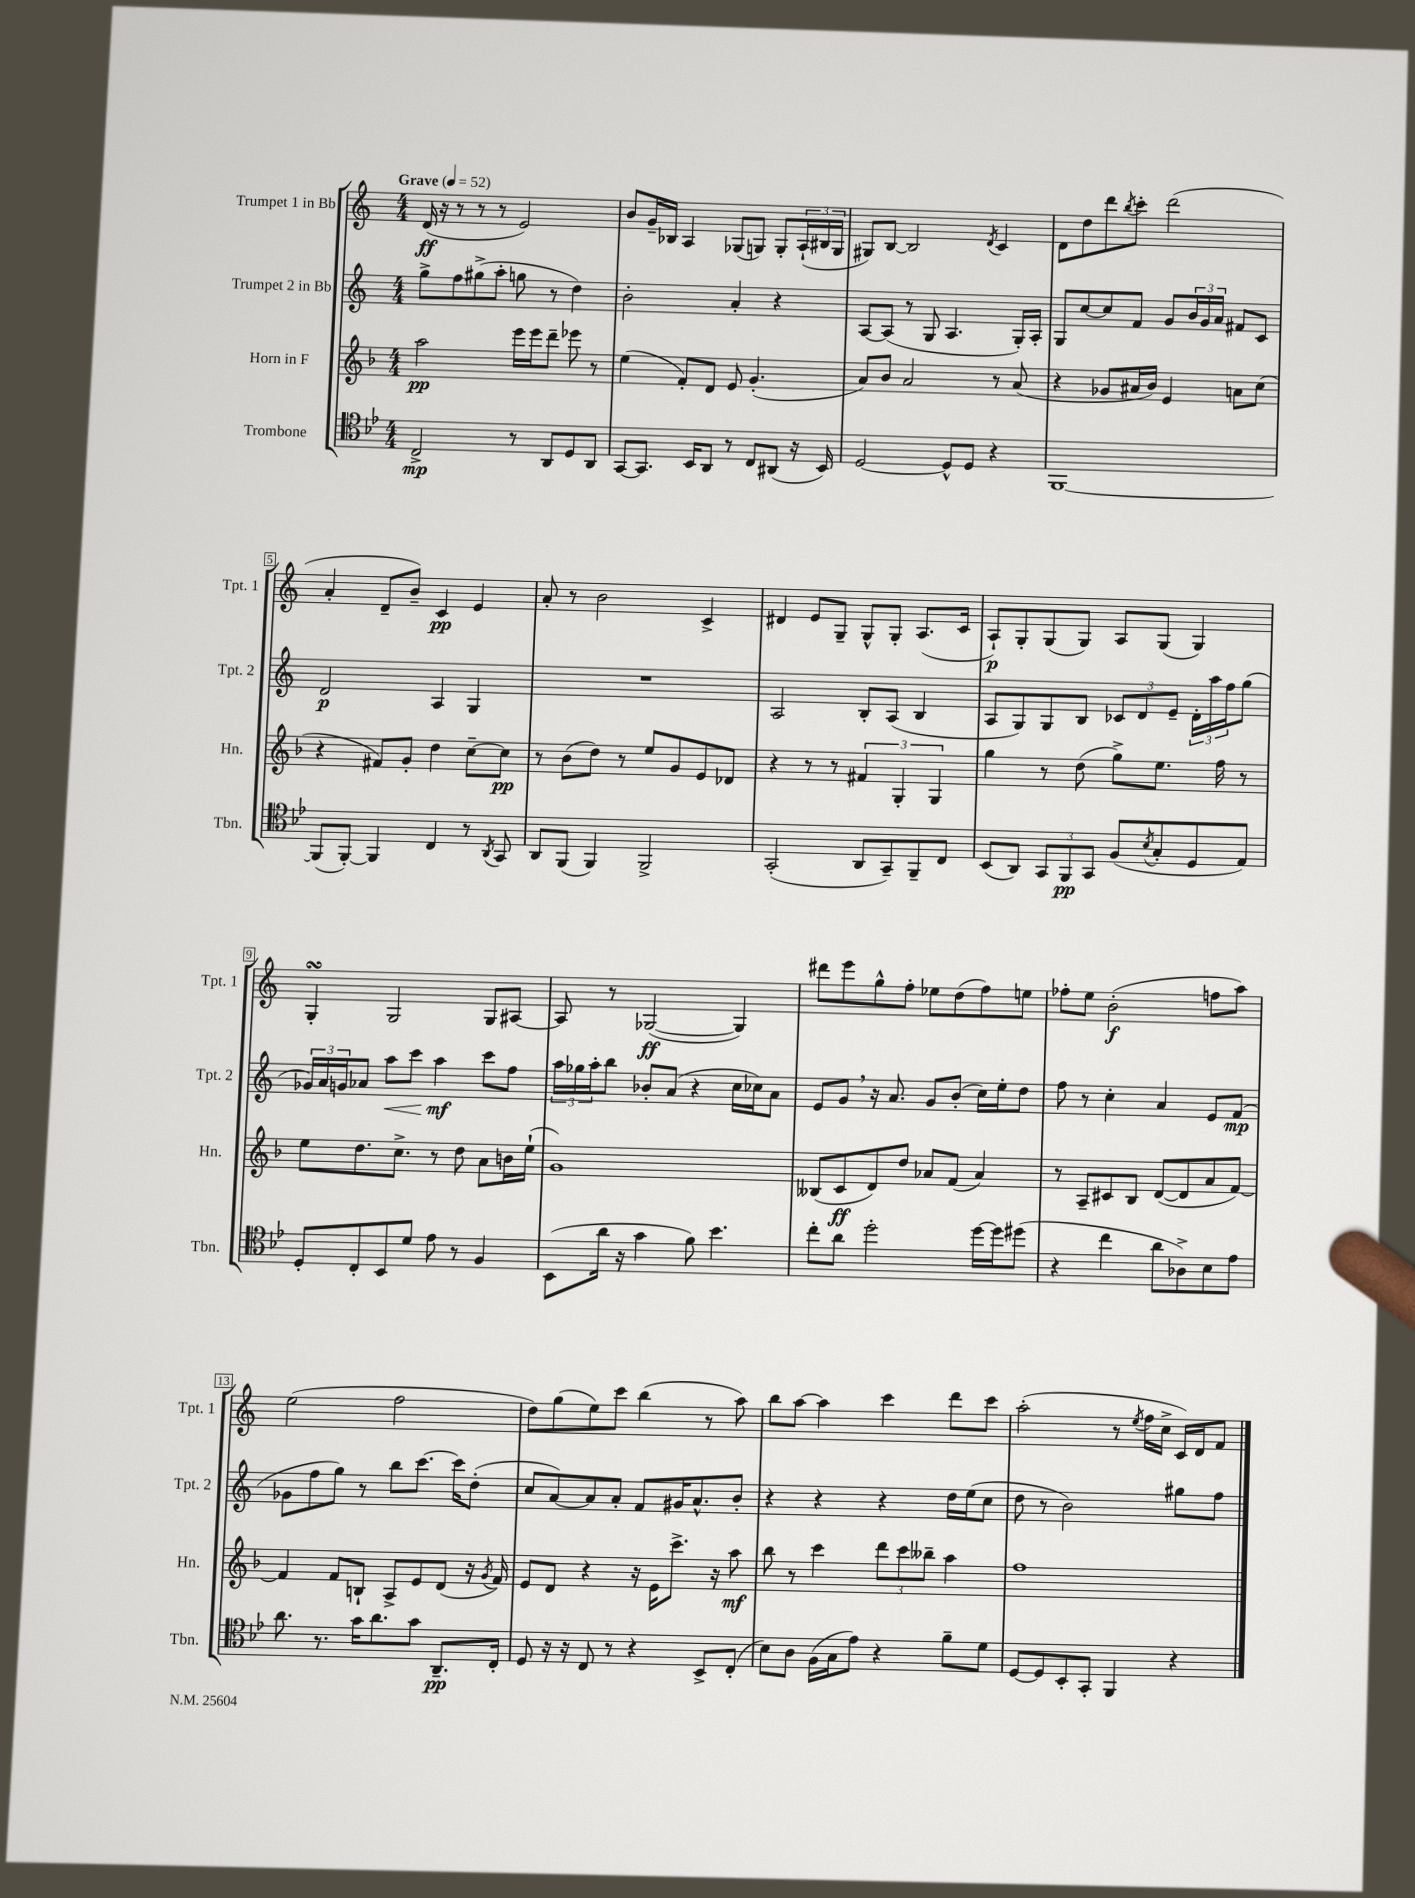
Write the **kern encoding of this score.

**kern	**dynam	**kern	**dynam	**kern	**dynam	**kern	**dynam
*part4	*part4	*part3	*part3	*part2	*part2	*part1	*part1
*staff4	*staff4	*staff3	*staff3	*staff2	*staff2	*staff1	*staff1
*I"Trombone	*	*I"Horn in F	*	*I"Trumpet 2 in Bb	*	*I"Trumpet 1 in Bb	*
*I'Tbn.	*	*I'Hn.	*	*I'Tpt. 2	*	*I'Tpt. 1	*
*clefC4	*	*clefG2	*	*clefG2	*	*clefG2	*
*k[b-e-]	*	*k[b-]	*	*k[]	*	*k[]	*
*M4/4	*	*M4/4	*	*M4/4	*	*M4/4	*
*MM52	*	*MM52	*	*MM52	*	*MM52	*
=1	=1	=1	=1	=1	=1	=1	=1
!	!	!	!	!	!	!LO:TX:a:B:t=Grave	!
2C^/	mp	2aa\	pp	8gg^\L	.	(16d/	ff
.	.	.	.	.	.	16r	.
.	.	.	.	8ff\	.	8r	.
.	.	.	.	(8gg#X^\	.	8r	.
.	.	.	.	8aa'\J	.	8r	.
8r	.	16eee\LL	.	8ggn\	.	2e/)	.
.	.	16eee\J	.	.	.	.	.
8AA/L	.	8ddd~\J	.	8r	.	.	.
8D/	.	8eee-X\	.	4dd\)	.	.	.
8AA/J	.	8r	.	.	.	.	.
=2	=2	=2	=2	=2	=2	=2	=2
[8GG/L	.	(4ee\	.	2b'\	.	8b/L	.
8.GG/J]	.	.	.	.	.	16g~/L	.
.	.	.	.	.	.	16B-X/JJ	.
.	.	8f'/L)	.	.	.	4A/	.
16BB-/KL	.	.	.	.	.	.	.
8AA/J	.	8d/J	.	.	.	.	.
8r	.	8e/	.	4a'/	.	(8G-X/L	.
8C/L	.	(4.g'/	.	.	.	8Gn/J)	.
(8AA#X/J	.	.	.	4r	.	8G'/L	.
16r	.	.	.	.	.	(24A`/L	.
.	.	.	.	.	.	24B#X/	.
16BB-/)	.	.	.	.	.	.	.
.	.	.	.	.	.	24G/JJ	.
=3	=3	=3	=3	=3	=3	=3	=3
[2D/	.	8a/L)	.	[8A/L	.	8G#X/L)	.
.	.	8b-/J	.	(8A/J]	.	[8B/J	.
.	.	2a/	.	8r	.	2B/]	.
.	.	.	.	8G/	.	.	.
8D^^/L]	.	.	.	4.A/	.	.	.
8D/J	.	.	.	.	.	.	.
.	.	.	.	.	.	8qd/	.
4r	.	8r	.	.	.	4c/	.
.	.	(8a/	.	16G'/LL)	.	.	.
.	.	.	.	16A'/JJ	.	.	.
=4	=4	=4	=4	=4	=4	=4	=4
[1FF	.	4r	.	8G/L	.	8d\L	.
.	.	.	.	[8cc/	.	8dd\	.
.	.	8g-X/L	.	8cc/]	.	8ddd\	.
.	.	.	.	.	.	8qbb/	.
.	.	16a#X/L	.	8f/J	.	8ccc'\J	.
.	.	16b-/JJ)	.	.	.	.	.
.	.	4e/	.	8g/L	.	(2ddd\	.
.	.	.	.	24b/L	.	.	.
.	.	.	.	24g/	.	.	.
.	.	.	.	24a/JJ	.	.	.
.	.	8an\L	.	8f#X/L	.	.	.
.	.	(8cc\J	.	8c/J	.	.	.
!!LO:LB:g=z
=5	=5	=5	=5	=5	=5	=5	=5
(8FF/L]	.	4r	.	2d/	p	4a'/	.
[8FF'/J)	.	.	.	.	.	.	.
4FF/]	.	8f#X/L)	.	.	.	8d~/L	.
.	.	8g'/J	.	.	.	8b~/J)	.
4C/	.	4dd\	.	4A/	.	4c/	pp
8r	.	[8cc~\L	.	4G/	.	4e/	.
8qAA/	.	.	.	.	.	.	.
8GG/	.	8cc\J]	pp	.	.	.	.
=6	=6	=6	=6	=6	=6	=6	=6
8AA/L	.	8r	.	1r	.	8a'/	.
(8FF/J	.	(8b-\L	.	.	.	8r	.
4FF/)	.	8dd\J)	.	.	.	2b\	.
.	.	8r	.	.	.	.	.
2FF^/	.	8ee/L	.	.	.	.	.
.	.	8g/	.	.	.	.	.
.	.	8e/	.	.	.	4c^/	.
.	.	8d-X/J	.	.	.	.	.
=7	=7	=7	=7	=7	=7	=7	=7
(2GG'/	.	4r	.	2A/	.	4d#X/	.
.	.	8r	.	.	.	8e/L	.
.	.	8r	.	.	.	8G~/J	.
8AA/L	.	6f#X/	.	8B'/L	.	8G^^/L	.
8GG~/)	.	.	.	(8A/J	.	8G'/J	.
.	.	6G'/	.	.	.	.	.
8FF~/	.	.	.	4B/	.	(8.A/L	.
.	.	6G/	.	.	.	.	.
8C/J	.	.	.	.	.	.	.
.	.	.	.	.	.	16c/Jk	.
=8	=8	=8	=8	=8	=8	=8	=8
(8BB-/L	.	4gg\	.	8A/L	.	8A`/L)	p
8AA/J)	.	.	.	8G/)	.	8G'/	.
12GG/L	.	8r	.	8G/	.	(8G/	.
12FF/	pp	.	.	.	.	.	.
.	.	(8dd\	.	8B/J	.	8G/J)	.
12GG/J	.	.	.	.	.	.	.
(8F/L	.	8gg^\L)	.	12c-X/L	.	8A/L	.
.	.	.	.	12d/	.	.	.
8qB-/	.	.	.	.	.	.	.
8G'/	.	8.ee\J	.	.	.	(8G/J	.
.	.	.	.	12e~/J	.	.	.
8D/	.	.	.	24d'\LL	.	4G/)	.
.	.	.	.	24aa\	.	.	.
.	.	16ff\	.	.	.	.	.
.	.	.	.	24ff\J	.	.	.
8E-/J)	.	8r	.	(8gg\J	.	.	.
!!LO:LB:g=z
=9	=9	=9	=9	=9	=9	=9	=9
8D'/L	.	8ee\L	.	24g-X/LL)	.	4GsSSS'/	.
.	.	.	.	24a/	.	.	.
.	.	.	.	24gn/J	.	.	.
8C'/	.	8.dd\	.	8a-X/J	.	.	.
!	!	!	!	!	!LO:HP:b	!	!
8BB-/	.	.	.	8aa\L	<	2G/	.
.	.	8.cc^\J	.	.	.	.	.
8d/J	.	.	.	8ccc\J	.	.	.
8e-\	.	8r	.	4aa\	mf	.	.
8r	.	8dd\	.	.	.	.	.
4F/	.	8a\L	.	8ccc\L	[	8G/L	.
.	.	16bn\L	.	8ff\J	.	[8A#X/J	.
.	.	(16ee`\JJ	.	.	.	.	.
=10	=10	=10	=10	=10	=10	=10	=10
(8BB-\L	.	1g)	.	24aa\LL	.	8A#/]	.
.	.	.	.	24gg-X\	.	.	.
.	.	.	.	24aa'\J	.	.	.
16a\Jk	.	.	.	8bb\J	.	8r	.
16r	.	.	.	.	.	.	.
4g\	.	.	.	8b-X'/L	.	([2G-X/	ff
.	.	.	.	(8a/J	.	.	.
8f\)	.	.	.	4r	.	.	.
4.b-\	.	.	.	.	.	.	.
.	.	.	.	16cc\LL	.	4G-/])	.
.	.	.	.	16cc-X\J)	.	.	.
.	.	.	.	8a\J	.	.	.
=11	=11	=11	=11	=11	=11	=11	=11
8cc'\L	.	(8B--X/L	.	8e/L	.	8ddd#X\L	.
8a\J	.	8c/	ff	8g,/J	.	8eee\	.
2dd'\	.	8d/)	.	16r	.	8gg^^\	.
.	.	.	.	8.a/	.	.	.
.	.	8dd/J	.	.	.	8ff'\J	.
.	.	8a-X/L	.	8g/L	.	8ee-X\L	.
.	.	(8f/J	.	(8b'/J	.	(8dd\	.
[16dd\LL	.	4a-/)	.	16cc\LL)	.	8ff\)	.
16dd\J]	.	.	.	16ee'\J	.	.	.
(8dd#X\J	.	.	.	8dd\J	.	8een\J	.
=12	=12	=12	=12	=12	=12	=12	=12
4r	.	8r	.	8ff\	.	8ff-X'\L	.
.	.	8A~/L	.	8r	.	8ee\J	.
4cc\	.	8c#X/	.	4cc'\	.	(2b'\	f
.	.	8B-/J	.	.	.	.	.
8a\L	.	([8d/L	.	4a/	.	.	.
8A-X^\)	.	8d/]	.	.	.	.	.
8B-\	.	8a/	.	8e/L	.	8ffn\L	.
8e-\J	.	[8f/J)	.	(8f/J	mp	8aa\J)	.
!!LO:LB:g=z
=13	=13	=13	=13	=13	=13	=13	=13
8.a\	.	4f/]	.	8g-X\L	.	(2ee\	.
.	.	.	.	8ff\	.	.	.
8.r	.	.	.	.	.	.	.
.	.	8f/L	.	8gg\J)	.	.	.
16g\KL	.	8Bn`/J	.	8r	.	.	.
8.a\	.	.	.	.	.	.	.
.	.	8A^/L	.	8bb\L	.	2ff\	.
8g\J	.	8e/	.	[8.ccc\J	.	.	.
8.AA~/L	pp	(8d/J	.	.	.	.	.
.	.	.	.	16ccc\KL]	.	.	.
.	.	16r	.	(8dd'\J	.	.	.
.	.	8qg/	.	.	.	.	.
16C'/Jk	.	16f/)	.	.	.	.	.
=14	=14	=14	=14	=14	=14	=14	=14
8D/	.	8e/L	.	8cc/L	.	8dd\L)	.
16r	.	8d/J	.	[8a/)	.	(8gg\	.
16r	.	.	.	.	.	.	.
8C/	.	4r	.	8a/]	.	8ee\)	.
8r	.	.	.	8a'/J	.	8ccc\J	.
4r	.	16r	.	8f/L	.	(4bb\	.
.	.	16e\KL	.	.	.	.	.
.	.	8.ccc^\J	.	16g#X/K	.	.	.
.	.	.	.	8.a^^/	.	.	.
8BB-^/L	.	.	.	.	.	8r	.
.	.	16r	.	.	.	.	.
(8C'/J	.	8aa\	mf	8b'/J	.	8aa\)	.
=15	=15	=15	=15	=15	=15	=15	=15
8B-\L)	.	8bb-\	.	4r	.	8bb\L	.
8A\J	.	8r	.	.	.	[8aa\J	.
(16F\LL	.	4ccc\	.	4r	.	4aa\]	.
16G\J	.	.	.	.	.	.	.
8e-\J)	.	.	.	.	.	.	.
4r	.	12ddd\L	.	4r	.	4ccc\	.
.	.	12ccc\	.	.	.	.	.
.	.	12bb--X~\J	.	.	.	.	.
8f~\L	.	4aa\	.	16dd\LL	.	8ddd\L	.
.	.	.	.	(16ee\J	.	.	.
8d\J	.	.	.	8cc\J	.	8ccc\J	.
=16	=16	=16	=16	=16	=16	=16	=16
[8D/L	.	1ff	.	8dd\	.	(2aa'\	.
8D/]	.	.	.	8r	.	.	.
8BB-'/	.	.	.	2b\)	.	.	.
8GG'/J	.	.	.	.	.	.	.
4FF/	.	.	.	.	.	8r	.
.	.	.	.	.	.	8qee/	.
.	.	.	.	.	.	16ff\LL	.
.	.	.	.	.	.	16cc^\JJ	.
4r	.	.	.	8gg#X\L	.	16c/LL)	.
.	.	.	.	.	.	16d/J	.
.	.	.	.	8ff\J	.	8f/J	.
==	==	==	==	==	==	==	==
*-	*-	*-	*-	*-	*-	*-	*-
